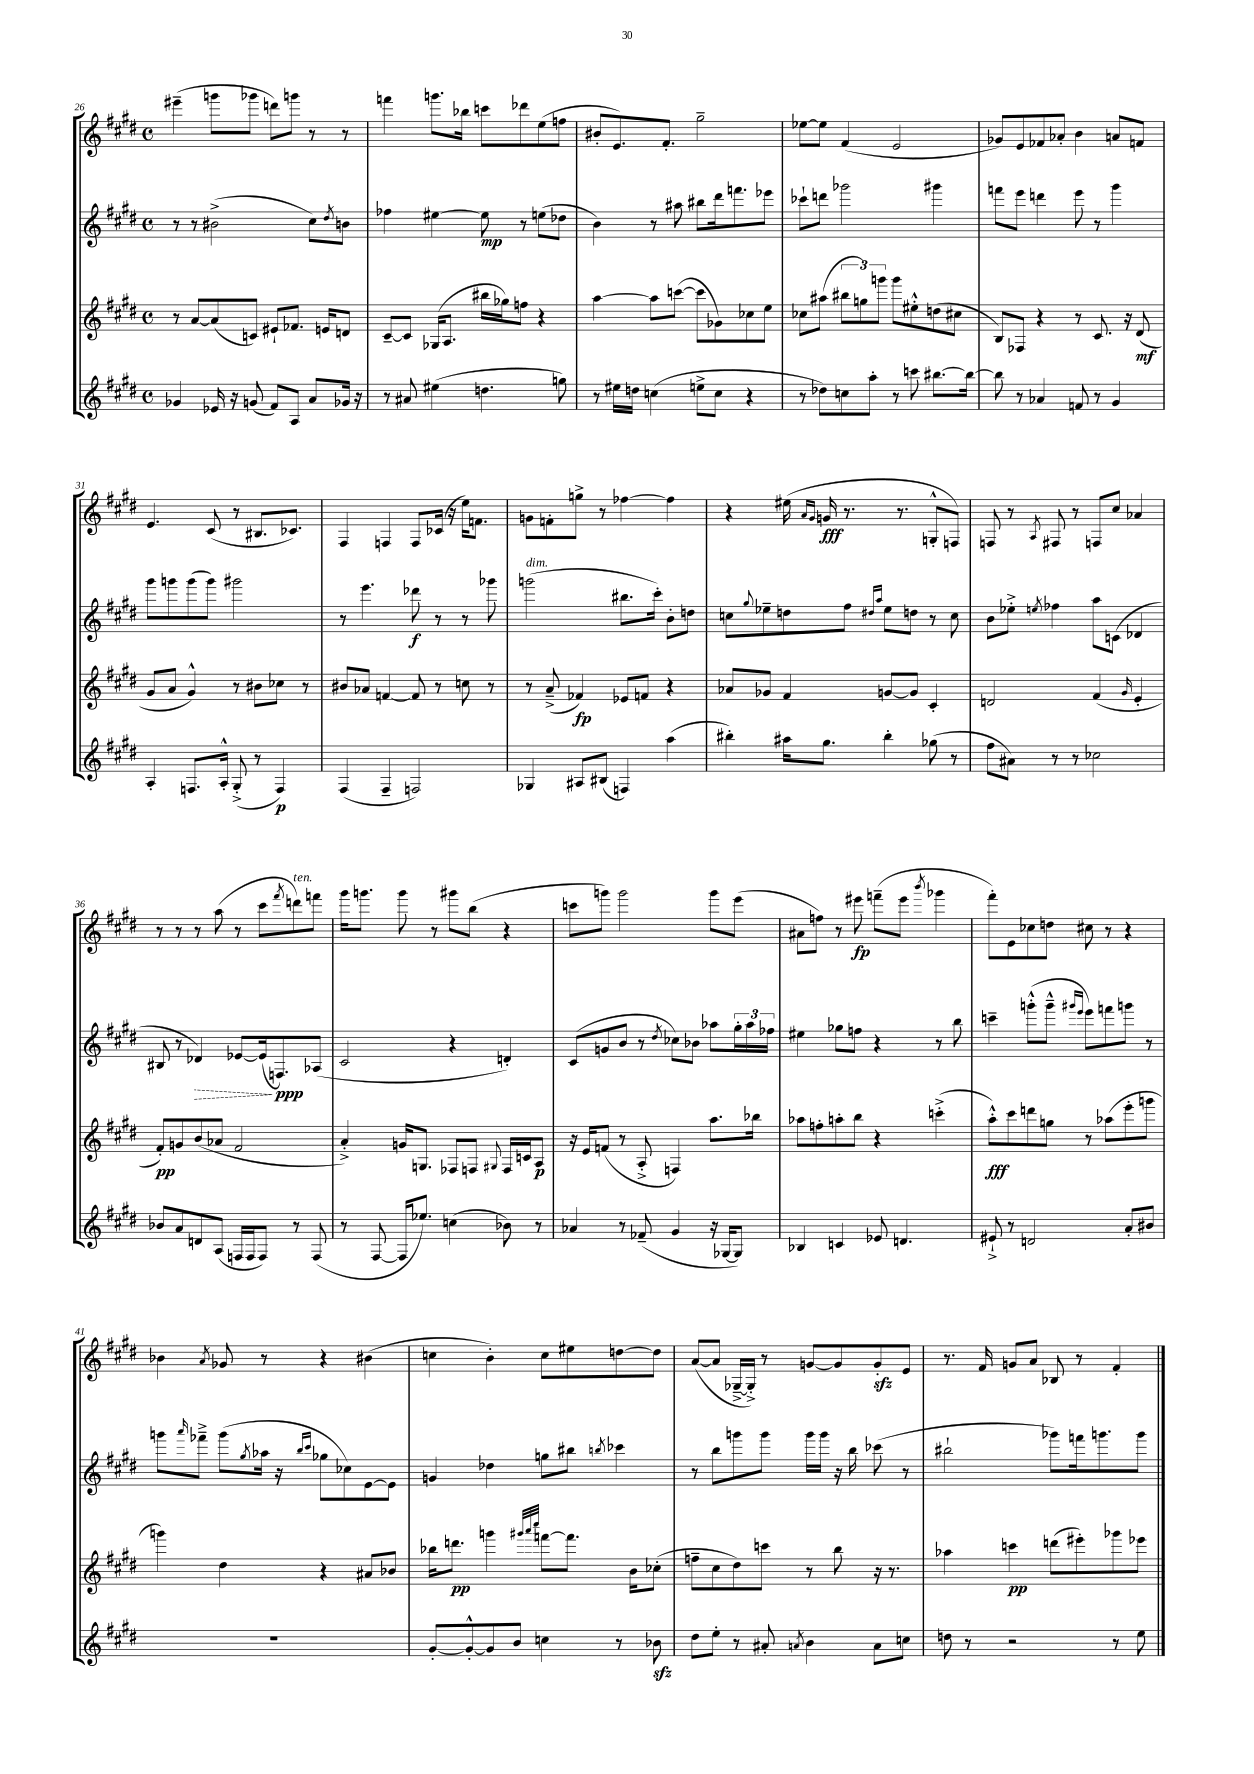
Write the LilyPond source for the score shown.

<<
\new StaffGroup <<
\new Staff = "s0" {
    \clef treble \key e \major \defaultTimeSignature \time 4/4
    eis'''4--( g'''8 ges'''8 d'''8) g'''8 r8 r8 |
    f'''4 g'''8. bes''16 c'''8 des'''8 e''8( f''8 |
    bis'8-. e'8.) fis'8.-. gis''2-- |
    ees''8~ ees''8 fis'4( e'2 |
    ges'8) e'8 fes'8 aes'8-. b'4 a'8 f'8 |
    e'4. cis'8( r8 bis8. ces'8.) |
    fis4 f4 f8 ces'16( r16 e''16) f'8. |
    g'8 f'8-. g''8-> r8 fes''4~ fes''4 |
    r4 eis''16( \grace { a'16 gis'16 } g'16\fff r8. r8. g8-.-^ f8) |
    f8 r8 \acciaccatura { a8 } fis8 r8 f8 cis''8 aes'4 |
    r8 r8 r8 a''8( r8 cis'''8 \acciaccatura { fis'''8 } d'''8^\markup { \italic "ten." }) f'''8 |
    gis'''16 g'''8. g'''8 r8 gis'''8 b''8( r4 |
    c'''8 g'''8) g'''2 g'''8 e'''8( |
    ais'8 f''8) r8 eis'''8\fp f'''8--( eis'''8 \acciaccatura { b'''8 } ges'''4 |
    fis'''8-.) e'8 ces''8 d''8 cis''8 r8 r4 |
    bes'4 \acciaccatura { a'8 } ges'8 r8 r4 bis'4( |
    c''4 b'4-.) c''8 eis''8 d''8~ d''8 |
    a'8~( a'8 ges16~---> ges16-.->) r8 g'8~ g'8 g'8-.\sfz e'8 |
    r8. fis'16 g'8 a'8 bes8 r8 fis'4-. \bar "|." |
}
\new Staff = "s1" {
    \clef treble \key e \major \defaultTimeSignature \time 4/4
    r8 r8 bis'2->( cis''8) \acciaccatura { dis''8 } b'8 |
    fes''4 eis''4~ eis''8\mp r8 e''8( des''8 |
    b'4) r8 ais''8 bis''8 dis'''16 f'''8. ees'''8 |
    ces'''8-! d'''8 ges'''2 gis'''4 |
    f'''8 e'''8 d'''4 e'''8 r8 gis'''4 |
    gis'''8 g'''8 g'''8( g'''8) gis'''2 |
    r8 e'''4. des'''8\f r8 r8 ges'''8 |
    g'''2^\markup { \italic "dim." }( bis''8. cis'''16-.) b'8-. d''8 |
    c''8 \appoggiatura { gis''8 } ees''8-- d''8 fis''8 \grace { dis''16 a''16 } ees''8 d''8 r8 c''8 |
    b'8 ees''8-.-> \acciaccatura { e''8 } fes''4 a''8 c'8( des'4 |
    bis8 r8 \once \override Hairpin.style = #'dashed-line des'4\>) ees'8~ ees'16\!( f8.\ppp) aes8( |
    cis'2 r4 d'4-.) |
    cis'8( g'8 b'8 r8 \acciaccatura { dis''8 } ces''8) bes'8 aes''8 \tuplet 3/2 { gis''16-. aes''16 fes''16 } |
    eis''4 ges''8 f''8 r4 r8 b''8 |
    c'''4-- g'''8-.-^( g'''8---^ \grace { gis'''16 e'''16 } e'''8) f'''8 g'''8 r8 |
    g'''8 \grace { a'''16 } fes'''8---> g'''8( \acciaccatura { gis''8 } aes''16 r16 \grace { b''16 cis'''16 } ges''8 ces''8) e'8~ e'8 |
    g'4 des''4 g''8 bis''8 \acciaccatura { b''8 } ces'''4 |
    r8 b''8 g'''8 g'''8 g'''16 g'''16 r16 b''16 ces'''8( r8 |
    bis''2-! ges'''8) f'''16 g'''8. g'''8 \bar "|." |
}
\new Staff = "s2" {
    \clef treble \key e \major \defaultTimeSignature \time 4/4
    r8 a'8~ a'8( c'8) eis'8-! fes'8. e'16 d'8 |
    cis'8~-- cis'8 ges16( a8. bis''16 ges''16) f''8 r4 |
    a''4~ a''8 c'''8~( c'''8 ges'8) ces''8 e''8 |
    ces''8 ais''8( \tuplet 3/2 { bis''8 g''8) g'''8 } g'''8 eis''8-.-^ d''8( cis''8 |
    b8) fes8 r4 r8 cis'8. r16 dis'8\mf( |
    gis'8 a'8 gis'4-^) r8 bis'8 ces''8 r8 |
    bis'8 aes'8 f'4~ f'8 r8 c''8 r8 |
    r8 a'8--->( fes'4\fp) ees'8 f'8 r4 |
    aes'8 ges'8 fis'4 g'8~ g'8 cis'4-. |
    d'2 fis'4( \grace { gis'16 } e'4-. |
    fis'8-.\pp) g'8 b'8( aes'8 fis'2 |
    a'4-.->) g'16 g8. fes8 f8 \appoggiatura { gis8 } f16 c'16 a8\p |
    r16 e'16 f'8( r8 a8-.-> f4) a''8. bes''16 |
    aes''8 f''8-. a''8-. b''8 r4 c'''4-.->( |
    a''8-.-^\fff) cis'''8 d'''8 g''8 r8 aes''8( e'''8-. g'''8 |
    g'''4) dis''4 r4 ais'8 bes'8 |
    bes''16 d'''8.\pp g'''4 \grace { gis'''32 a'''32 cis''''32 } f'''8~ f'''8. b'16 ces''8-.( |
    f''8-- cis''8 dis''8) c'''8 r8 b''8 r16 r8. |
    aes''4 c'''4\pp d'''8( eis'''8-.) ges'''8 ees'''8 \bar "|." |
}
\new Staff = "s3" {
    \clef treble \key e \major \defaultTimeSignature \time 4/4
    ges'4 ees'16 r16 g'8( fis'8) a8 a'8 ges'16 r16 |
    r8 ais'8 eis''4( d''4. g''8) |
    r8 eis''16 d''16 c''4( e''8-> c''8 r4 |
    r8 des''8) c''8 a''8-. r8 c'''8 bis''8.~ bis''16~ |
    bis''8 r8 aes'4 f'8 r8 gis'4 |
    a4-. f8. a16-.-^ gis8-.->( r8 f4\p) |
    fis4( fis4-- f2) |
    ges4 ais8 bis8( f4) a''4( |
    bis''4-.) ais''16 gis''8. bis''4-. ges''8( r8 |
    fis''8 ais'8) r8 r8 ces''2 |
    bes'8 a'8 d'8 a8( f16 f16 f8) r8 f8( |
    r8 fis8~ fis16 ees''8.) c''4( bes'8) r8 |
    aes'4 r8 fes'8--( gis'4 r16 ges16~ ges8) |
    bes4 c'4 ees'8 d'4. |
    eis'8-!-> r8 d'2 a'8-. bis'8 |
    R1 |
    gis'8~-. gis'8~-.-^ gis'8 b'8 c''4 r8 bes'8\sfz |
    dis''8 e''8-. r8 ais'8-. \acciaccatura { a'8 } b'4 a'8 c''8 |
    d''8 r8 r2 r8 e''8 \bar "|." |
}
>>
>>
\layout { \context { \Score currentBarNumber = #26 } }
